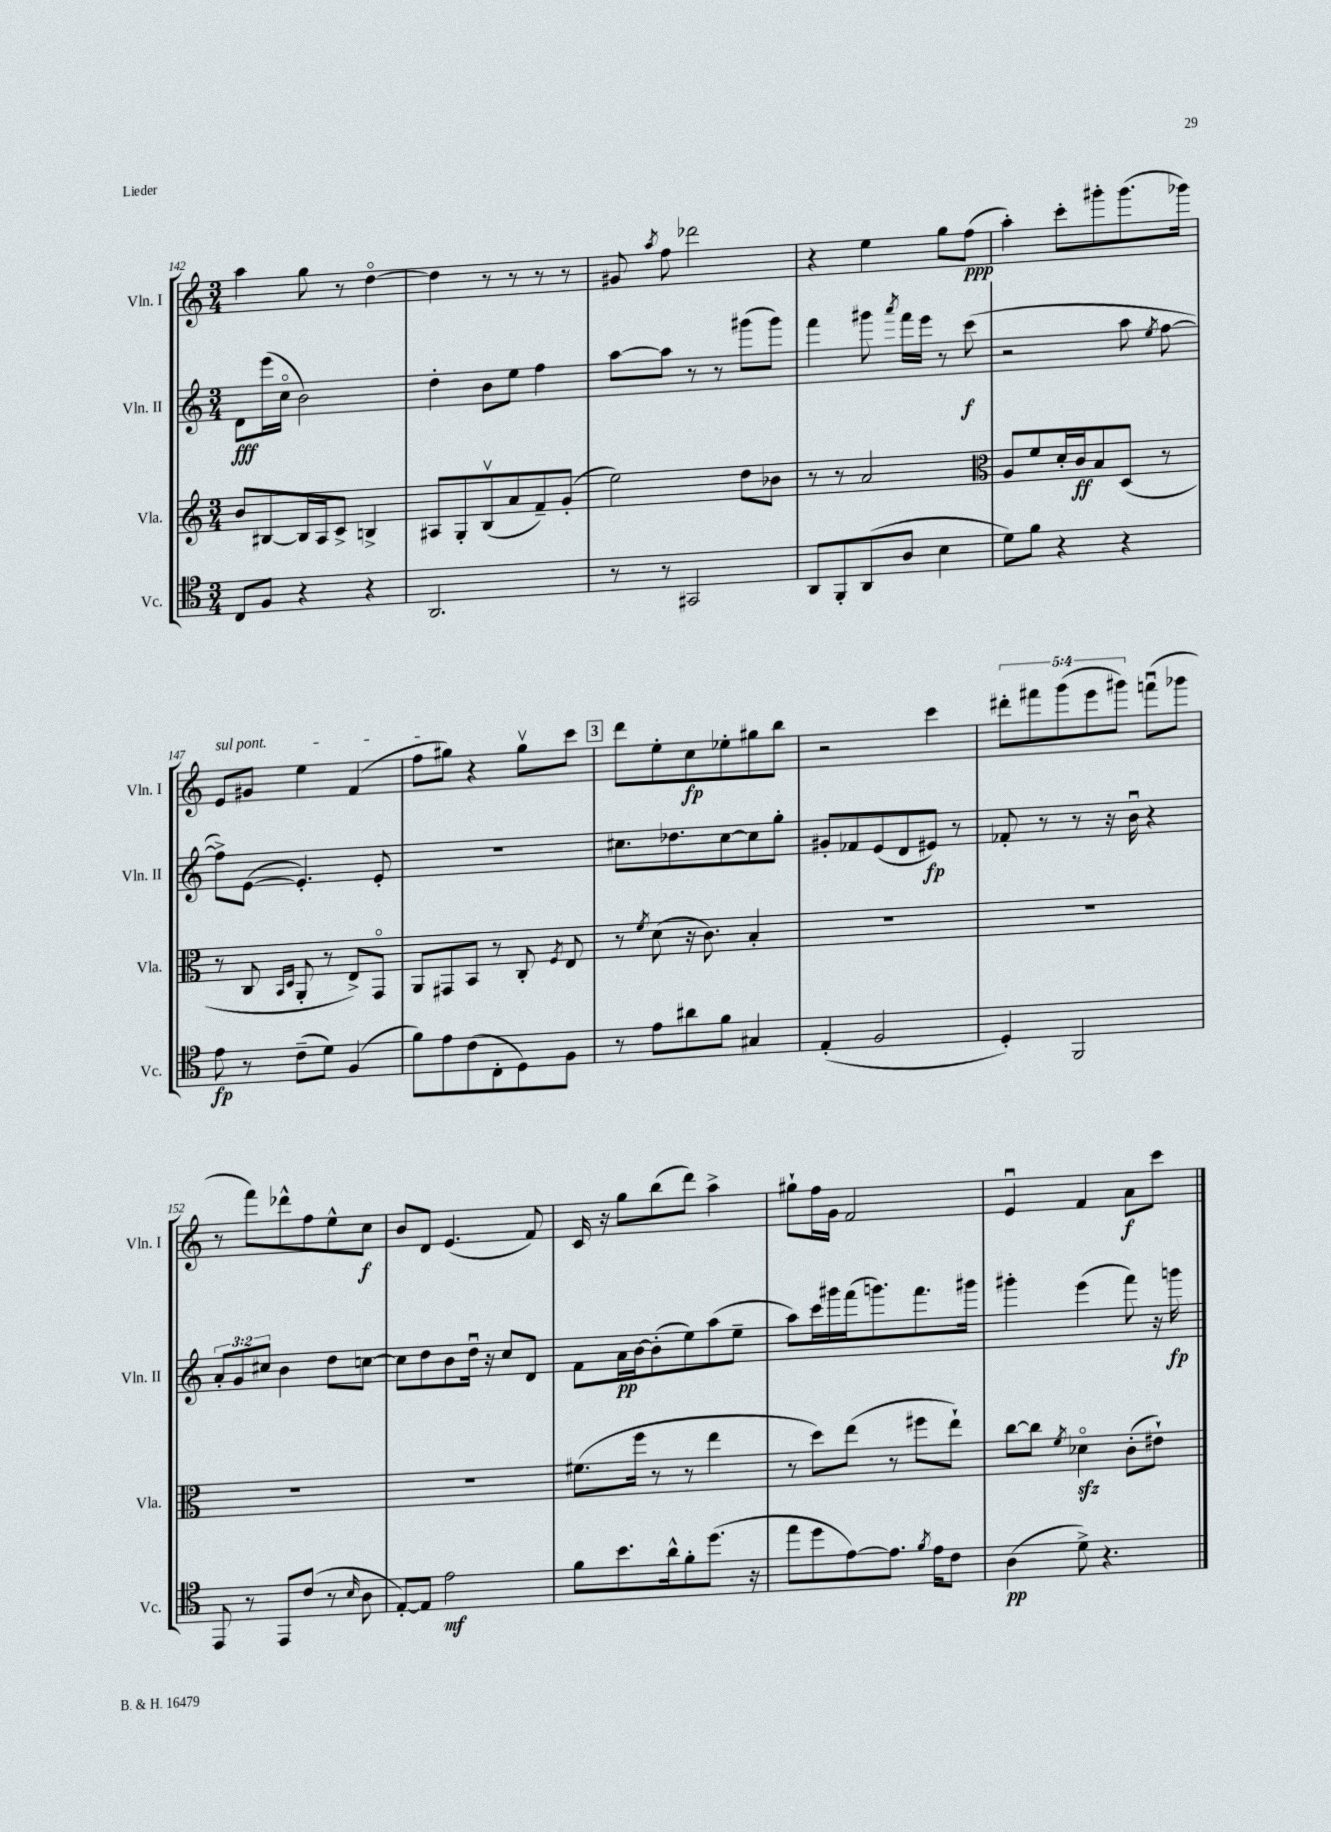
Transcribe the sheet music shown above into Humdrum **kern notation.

**kern	**kern	**kern	**kern
*staff4	*staff3	*staff2	*staff1
*clefC4	*clefG2	*clefG2	*clefG2
*k[]	*k[]	*k[]	*k[]
*M3/4	*M3/4	*M3/4	*M3/4
8C	8b	8d	4aa
8F	[8B#	(16eee	.
.	.	16cco	.
4r	16B#]	2b)	8gg
.	16A	.	.
.	8c^	.	8r
4r	4B^	.	[4ddo
=	=	=	=
2.AA	8A#	4dd'	4dd]
.	8G'	.	.
.	(8Bv	8b	8r
.	8a	8ee	8r
.	8f~)	4ff	8r
.	(8g'	.	8r
=	=	=	=
8r	2ee)	[8aa	8g#
.	.	.	8qaa
8r	.	8aa]	8ff
2GG#	.	8r	2ddd-
.	.	8r	.
.	8dd	(8ggg#	.
.	8b-	8ggg#)	.
=	=	=	=
8AA	8r	4fff	4r
8FF'	8r	.	.
(8AA	2a	8ggg#	4ee
.	.	8qaaa	.
8A	.	16fff	.
.	.	16eee	.
4B	.	8r	8gg
.	.	(8ccc	(8ff
=	=	=	=
*	*clefC3	*	*
8d)	8A	2r	4aa')
8f	8f	.	.
4r	16d'	.	8ccc'
.	16c	.	.
.	8B	.	8ggg#'
4r	(8D	8aa	(8.ggg#
.	.	8qee	.
.	8r	[8ff	.
.	.	.	16ggg-)
=	=	=	=
8e	8r	8ff^])	8e
8r	8C	([8e	8g#
.	16qqBB	.	.
.	16qqD	.	.
(8c~	8AA'	4.e'])	4ee
8d)	8r	.	.
(4F	8E^)	.	(4f
.	8GGo	8e'	.
=	=	=	=
8f)	8AA	2.r	8ff
8e	8GG#	.	8gg#)
(8c	8BB	.	4r
8C'	8r	.	.
8D)	8C'	.	8gg#v
.	8qF	.	.
8F	8E	.	8ccc
=	=	=	=
8r	8r	8.cc#	8ddd
.	8qf	.	.
8e	(8d	.	8ee'
.	.	8.dd-	.
8a#	16r	.	8cc
.	8.c)	.	.
8f	.	[8cc#	8ee-'
4G#	4B'	8cc#]	8gg#
.	.	8gg'	8bb
=	=	=	=
(4E'	2.r	8g#'	2r
.	.	8f-	.
2F	.	(8e	.
.	.	8d	.
.	.	8e#)	4ccc
.	.	8r	.
=	=	=	=
4D')	2.r	8f-'	10ddd#'
.	.	.	10fff#
.	.	8r	.
.	.	.	(10ggg
2FF	.	8r	.
.	.	.	10eee
.	.	16r	.
.	.	.	10ggg#)
.	.	16bu	.
.	.	4r	(8fffu
.	.	.	8ggg-
=	=	=	=
8EE	2.r	12a'	8r
.	.	12g	.
8r	.	.	8fff)
.	.	12cc#	.
8EE	.	4b	8ddd-^^
(8c	.	.	8ff
8r	.	8dd	8ee^^
16qqB	.	.	.
8A	.	[8cc	8cc
=	=	=	=
[8E')	2.r	8cc]	8b
8E]	.	8dd	8d
2e	.	8b	(4.e
.	.	16ddu	.
.	.	16r	.
.	.	8cc	.
.	.	8d	8f)
=	=	=	=
8f	(8.f#	8f	16c
.	.	.	16r
8.b	.	16a	8gg
.	16ff	[16b	.
.	8r	(8b']	(8bb
16a^^	.	.	.
8f'	8r	8ee)	8ddd)
(8.dd	4ee	(8aa	4aa^
.	.	8ee~	.
16r	.	.	.
=	=	=	=
8ee	8r	8aa)	8gg#`
8dd	8dd)	16ccc	16ff
.	.	16ggg#	16g
[8e)	(8ee	(16fff	2f
.	.	8.ggg)	.
8.e]	8r	.	.
.	8ff#	8.fff	.
8qf	.	.	.
16e	.	.	.
8c	8ee`)	.	.
.	.	16ggg#	.
=	=	=	=
(4A	[8cc	4ggg#'	4eu
.	8cc]	.	.
.	8qf	.	.
8d^)	4d-o	(4eee	4f
4.r	.	.	.
.	(8c'	8fff)	8a
.	8e#`)	16r	8ccc
.	.	16ggg	.
==	==	==	==
*-	*-	*-	*-
